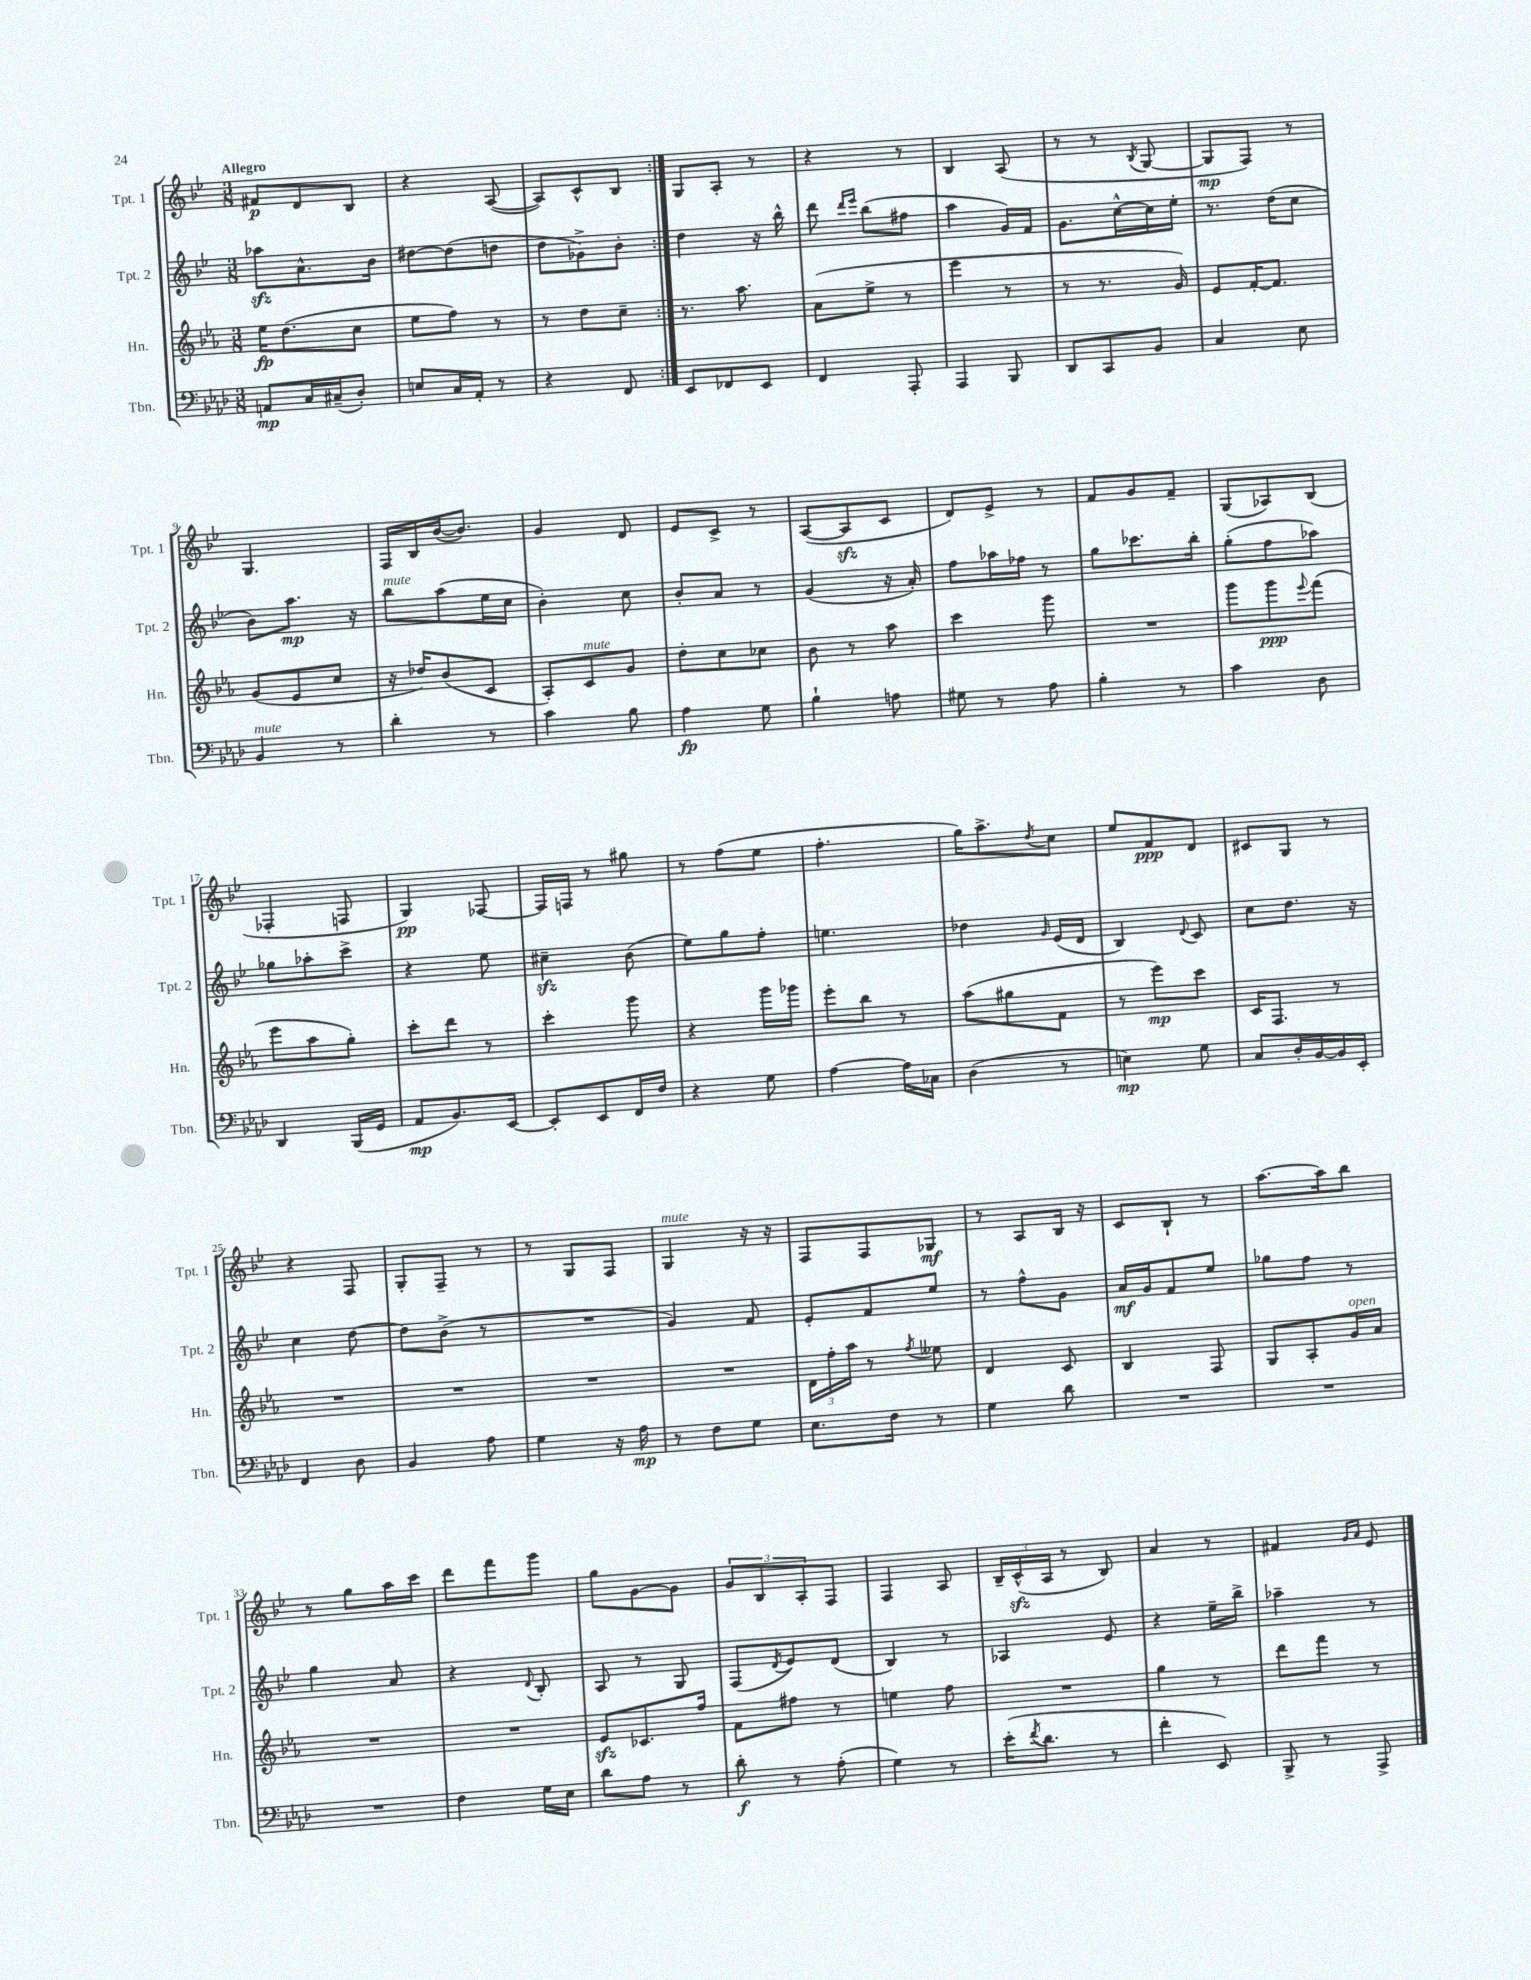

**kern	**kern	**kern	**kern
*staff4	*staff3	*staff2	*staff1
*clefF4	*clefG2	*clefG2	*clefG2
*k[b-e-a-d-]	*k[b-e-a-]	*k[b-e-]	*k[b-e-]
*M3/8	*M3/8	*M3/8	*M3/8
8AA	16ee-	8aa-	8f#
.	(8.dd	.	.
16C	.	8.a^^	8d
(16C#~	.	.	.
8D-')	8cc	.	8B-
.	.	16b-	.
=	=	=	=
8E	8ee-	[8dd#	4r
16C	8ff)	(8dd#]	.
16AA-'	.	.	.
8r	8r	8dd	([8A
=	=	=	=
4r	8r	8dd	8A])
.	8dd	8g-^)	8c^^
8FF	8cc~	8b-'	8B-
=:|!	=:|!	=:|!	=:|!
8EE-	8.r	4dd	8G
8FF-	.	.	8A'
.	8.aa-	.	.
8EE-	.	16r	8r
.	.	16bb-^^	.
=	=	=	=
4FF	(8a-	8ddd	4r
.	.	16qqddd	.
.	.	16qqeee-	.
.	8ee-^	(8bb-	.
8AAA-'	8r	8ff#	8r
=	=	=	=
4AAA-	4eee-	4aa	4B-
8BBB-	8r	16g)	(8A
.	.	16f	.
=	=	=	=
8DD-	8r	8.g	8r
8CC	8.r	.	8r
.	.	[16cc^^	.
.	.	.	8qB-
8BB-	.	16cc]	[8G
.	16g)	16ee-'	.
=	=	=	=
4C	8e-	8.r	8G]
.	[16f'	.	8F)
.	8.f]	(16dd	.
8E-	.	8cc	8r
=	=	=	=
4BB-	(8g	8b-)	4.G
.	8e-	8.aa	.
8r	8cc	.	.
.	.	16r	.
=	=	=	=
4d-'	16r	8bb-	16F
.	16dd-)	.	16B-
.	(8b-	(8aa	([16b-
.	.	.	8.b-])
8r	8c	16ee-	.
.	.	16cc	.
=	=	=	=
4c	8A-')	4b-')	4g
.	8c	.	.
8B-	8g	8cc	8d
=	=	=	=
4A-	8dd'	8b-'	8e-
.	8cc	8a	8c^
8G	8cc-	8r	8r
=	=	=	=
4B-`	8b-	(4g	([8A
.	8r	.	8A]
8A	8aa-	16r	8c
.	.	16a')	.
=	=	=	=
8G#	4ccc	8ff	8d)
8r	.	16aa-	8e-^
.	.	16ff-	.
8A-	8ggg	8r	8r
=	=	=	=
4B-'	4.r	8gg	8f
.	.	8.ccc-	8g
8r	.	.	8f~
.	.	16bb-'	.
=	=	=	=
4c	8ggg	(8gg'	(8G
.	8ggg	8ff	8A-)
.	8qqeee-	.	.
8D-	(8fff	8aa-)	(8B-
=	=	=	=
4DD-	8eee-	8gg-	4F-'
.	8aa-	8aa-'	.
(16BBB-	8gg')	8ccc^	8F
16GG	.	.	.
=	=	=	=
8AA-	8ccc'	4r	4G)
8.BB-)	8ddd	.	.
.	8r	8ee-	[8F-
[16EE-	.	.	.
=	=	=	=
8EE-']	4ccc'	4cc#~	16F-]
.	.	.	16F
8EE-	.	.	8r
16FF	8ggg	(8b-	8gg#
16F	.	.	.
=	=	=	=
4r	4r	8ee-)	8r
.	.	8gg	(8ff
8G	16ggg	8ff'	8ee-
.	16ggg-	.	.
=	=	=	=
[4A-	8eee-'	4.ee	4.ff'
.	8bb-	.	.
16A-]	8r	.	.
16C-	.	.	.
=	=	=	=
(4D-	(8aa-	4dd-	16gg)
.	.	.	8.aa^
.	8gg#	.	.
.	.	16qqg	8qdd
8r	8f	(16e-	8cc
.	.	16d	.
=	=	=	=
4E)	8r	4B-)	8ee-
.	8eee-)	.	8f
.	.	8qqd	.
8G	8ccc	8c	8d
=	=	=	=
8C	16c	8cc	8c#
.	8.F	.	.
16D-'	.	8.dd	8G
[16BB-	.	.	.
16BB-]	8r	.	8r
16EE-'	.	16r	.
=	=	=	=
4FF	4.r	4cc	4r
8D-	.	[8dd	8F
=	=	=	=
4BB-	4.r	8dd]	8G'
.	.	(8b-^	8F~
8A-	.	8r	8r
=	=	=	=
4G	4.r	4.r	8r
.	.	.	8G
16r	.	.	8F
16A-	.	.	.
=	=	=	=
8r	4.r	4g)	4G
8F	.	.	.
8G	.	8f	16r
.	.	.	16r
=	=	=	=
8.E-	24d	8e-'	8F
.	24ff'	.	.
.	24aa-	.	.
.	8r	8f	8F
16F	.	.	.
.	8qff	.	.
8r	8ee--	8ee-	8G-
=	=	=	=
4G	4d	8r	8r
.	.	8ff^^	8A
8d-	8c	8g	16B-
.	.	.	16r
=	=	=	=
4.r	4B-	16a	8c
.	.	16g	.
.	.	8f	8B-`
.	8F	8ee-	8r
=	=	=	=
4.r	8G	8gg-	[8.aa
.	8A-'	8ff	.
.	.	.	16aa]
.	16g	8r	8bb-
.	16a-	.	.
=	=	=	=
4.r	4.r	4gg	8r
.	.	.	8gg
.	.	8a	16aa
.	.	.	16ccc
=	=	=	=
4F	4.r	4r	8ddd
.	.	.	8fff
.	.	8qqd	.
16G	.	8B-'	8ggg
16E-	.	.	.
=	=	=	=
8d-	8e-	8A	8gg
8A-	8.c-	8r	[8g
8r	.	8G	8g]
.	16ff	.	.
=	=	=	=
8d-'	8f	(8F	12g
.	.	.	12B-
.	.	8qd	.
8r	8ff#	8e-)	.
.	.	.	12A'
(8A-'	8r	(8d	8F
=	=	=	=
4G)	4ee	4B-)	4F
8r	8ff	8r	8A
=	=	=	=
(16e-'	4.r	4A-	24B-~
.	.	.	(24c^^
8qf	.	.	.
8.d-	.	.	.
.	.	.	24A
.	.	.	8r
8r	.	8e-	8B-)
=	=	=	=
4f'	4gg	4r	4a
8EE-)	8r	16ee-~	8r
.	.	16bb-^	.
=	=	=	=
8BBB-^	8ddd	4aa-~	4f#
8r	8fff	.	.
.	.	.	16qqg
.	.	.	16qqa
8AAA-^	8r	8r	8e-
==	==	==	==
*-	*-	*-	*-
